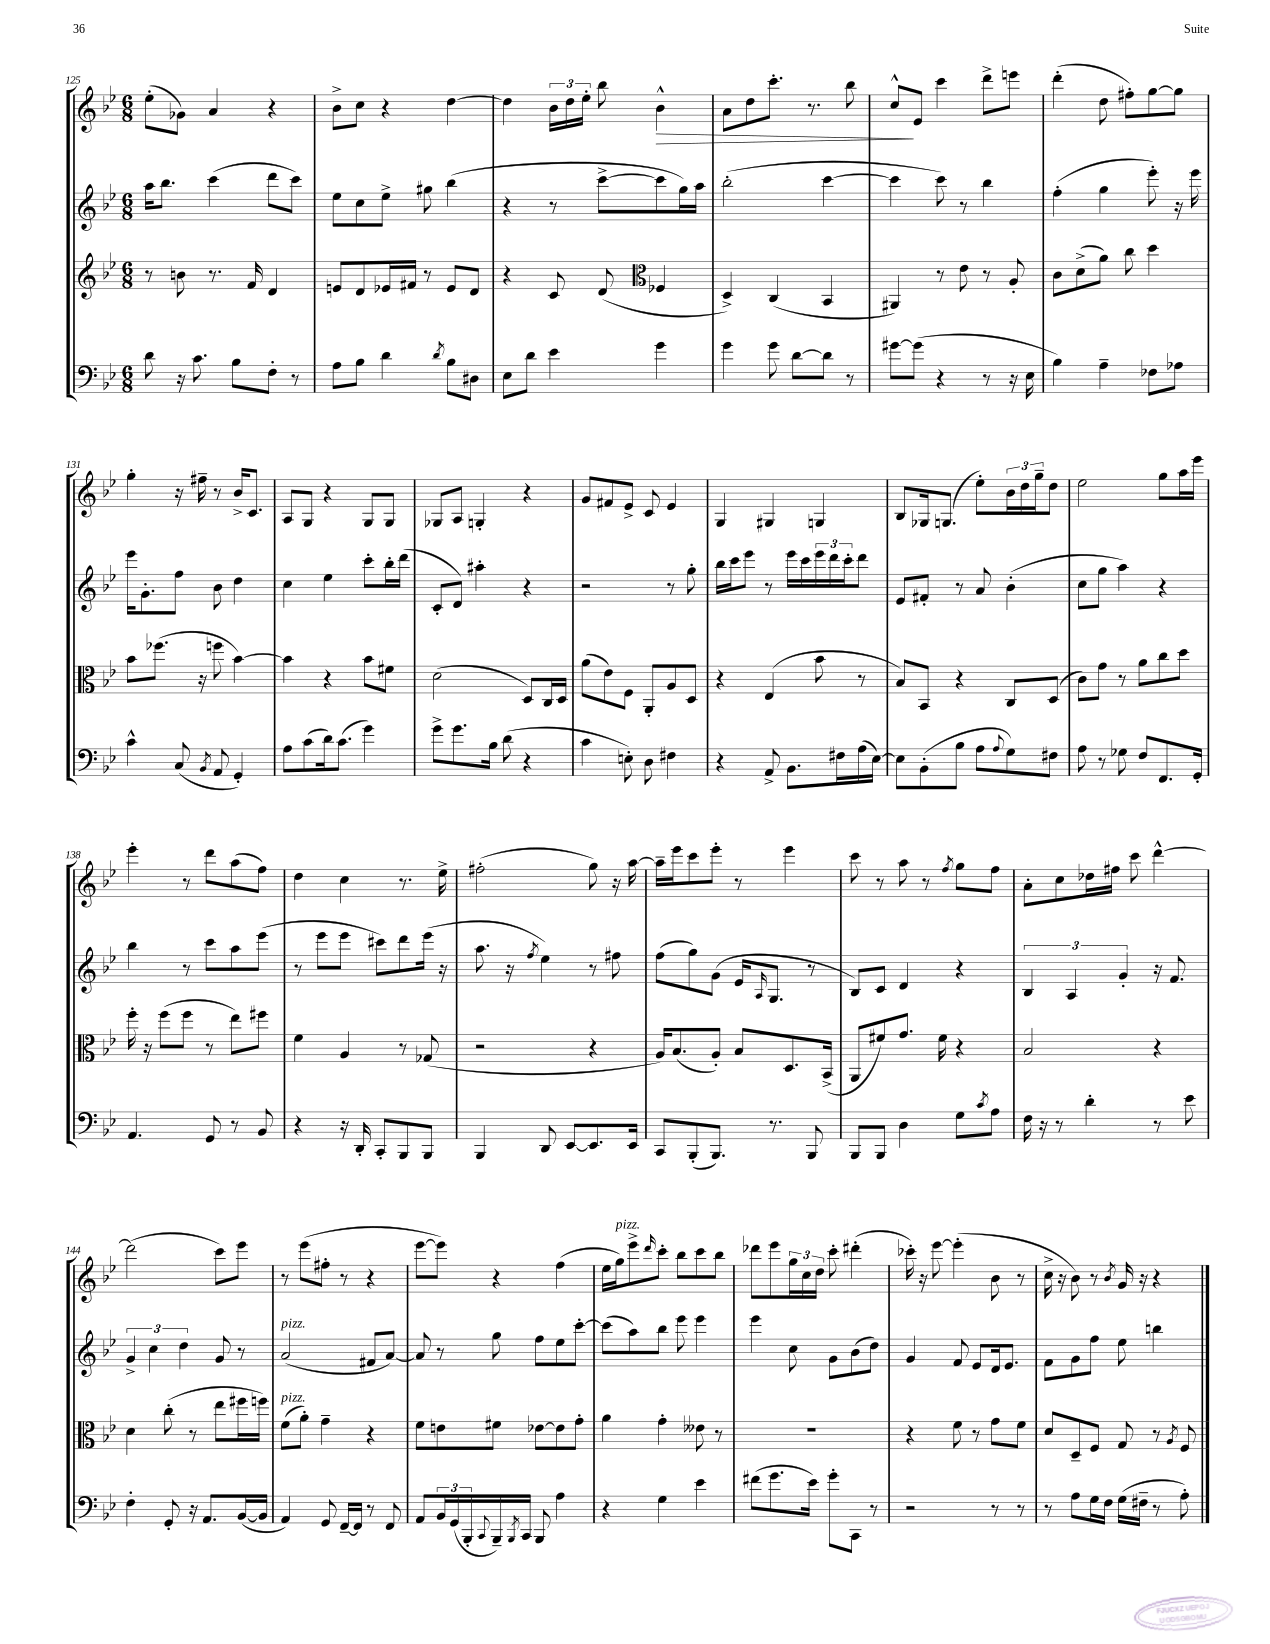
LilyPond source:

<<
\new StaffGroup <<
\new Staff = "s0" {
    \clef treble \key bes \major \numericTimeSignature \time 6/8
    ees''8-.( ges'8) a'4 r4 |
    bes'8-> c''8 r4 d''4~ |
    d''4 \tuplet 3/2 { bes'16 d''16 ees''16-. } bes''8 bes'4-^\> |
    a'8 d''8 c'''8.-. r8. bes''8 |
    c''8-^\! ees'8 c'''4 d'''8-> e'''8 |
    d'''4-.( d''8 fis''8-.) g''8~ g''8 |
    g''4-. r16 fis''16-- r8 bes'16-> c'8. |
    a8 g8 r4 g8 g8 |
    ges8 a8 g4-. r4 |
    g'8 fis'8 ees'8-> c'8 ees'4 |
    g4 gis4 g4 |
    bes8 ges16 g8.( ees''8-.) \tuplet 3/2 { bes'16 d''16 g''16-- } d''8 |
    ees''2 g''8 a''16 ees'''16 |
    ees'''4-. r8 d'''8 a''8( f''8) |
    d''4 c''4 r8. ees''16-> |
    fis''2-.( g''8) r16 a''16~ |
    a''16-- ees'''16 c'''8 ees'''8-. r8 ees'''4 |
    c'''8 r8 a''8 r8 \acciaccatura { f''8 } g''8 f''8 |
    a'8-. c''8 des''16 fis''16 c'''8 d'''4~-^ |
    d'''2( c'''8) ees'''8 |
    r8 ees'''8( fis''8-. r8 r4 |
    ees'''8~ ees'''8) r4 f''4( |
    ees''16 g''16^\markup { \italic "pizz." }) ees'''8-> \grace { d'''16 } c'''8-. bes''8 c'''8 bes''8 |
    des'''8 ees'''8 \tuplet 3/2 { g''16 c''16 d''16 } c'''8-. dis'''4-.( |
    ces'''16-.) r16 ees'''8~ ees'''4-.( bes'8 r8 |
    c''16-> r16 bes'8) r8 \acciaccatura { bes'8 } g'16 r16 r4 \bar "|." |
}
\new Staff = "s1" {
    \clef treble \key bes \major \numericTimeSignature \time 6/8
    a''16 bes''8. c'''4( d'''8 c'''8) |
    ees''8 c''8 ees''8-> gis''8 bes''4( |
    r4 r8 c'''8~-> c'''8 g''16) a''16 |
    bes''2-.( c'''4~ |
    c'''4 c'''8) r8 bes''4 |
    f''4-.( g''4 ees'''8-.) r16 ees'''16 |
    ees'''16 g'8.-. f''8 bes'8 d''4 |
    c''4 ees''4 c'''8-. bes''16-. d'''16( |
    c'8-. d'8) ais''4-. r4 |
    r2 r8 g''8-. |
    bes''16 c'''16 ees'''8 r8 ees'''16 c'''16 \tuplet 3/2 { ees'''16 d'''16 c'''16-. } d'''8 |
    ees'8 fis'8-. r8 a'8 bes'4-.( |
    c''8 g''8 a''4) r4 |
    bes''4 r8 c'''8 a''8 ees'''8( |
    r8 ees'''8 ees'''8 cis'''8) d'''8 ees'''16( r16 |
    a''8. r16 \acciaccatura { f''8 } ees''4) r8 fis''8 |
    f''8( g''8) g'8( ees'16 \grace { a16 } g8. r8 |
    bes8) c'8 d'4 r4 |
    \tuplet 3/2 { bes4 a4 g'4-. } r16 f'8. |
    \tuplet 3/2 { g'4-> c''4 d''4 } g'8 r8 |
    a'2^\markup { \italic "pizz." }( fis'8 a'8~) |
    a'8 r8 g''8 f''8 ees''8 c'''8~-. |
    c'''8( a''8) bes''8 ees'''8 ees'''4 |
    ees'''4 c''8 g'8 bes'8( d''8) |
    g'4 f'8 ees'8 d'16 ees'8. |
    f'8 g'8 f''8 ees''8 b''4 \bar "|." |
}
\new Staff = "s2" {
    \clef treble \key bes \major \numericTimeSignature \time 6/8
    r8 b'8 r8. f'16 d'4 |
    e'8 d'8 ees'16 fis'16 r8 ees'8 d'8 |
    r4 c'8 d'8( \clef alto fes4 |
    d4->) c4( bes,4 |
    ais,4) r8 ees'8 r8 a8-. |
    c'8 d'8->( a'8) c''8 d''4 |
    bes'8 fes''8.( r16 f''8 bes'4~) |
    bes'4 r4 bes'8 fis'8 |
    d'2( d8) c16 d16 |
    a'8( ees'8) f8 a,8-. a8 d8 |
    r4 ees4( bes'8 r8 |
    bes8) bes,8 r4 c8 d8( |
    c'8) g'8 r8 a'8 c''8 d''8 |
    f''16-. r16 f''8( f''8 r8 ees''8) fis''8 |
    f'4 a4 r8 ges8( |
    r2 r4 |
    a16) bes8.( a8-.) bes8 d8. bes,16->( |
    a,8 fis'8) g'8. fis'16 r4 |
    bes2 r4 |
    d'4 c''8-.( r8 ees''8 fis''16 f''16) |
    f'8^\markup { \italic "pizz." }( a'8-.) g'4-- r4 |
    f'8 e'8 fis'8 ees'8~ ees'8 g'8-. |
    a'4 g'4-. eeses'8 r8 |
    R2. |
    r4 f'8 r8 g'8 f'8 |
    d'8 d8-- f8 g8 r8 \acciaccatura { a8 } f8 \bar "|." |
}
\new Staff = "s3" {
    \clef bass \key bes \major \numericTimeSignature \time 6/8
    d'8 r16 c'8. bes8 f8-. r8 |
    a8 bes8 d'4 \acciaccatura { d'8 } bes8 dis8 |
    ees8 d'8 ees'4 g'4 |
    g'4 g'8 d'8~ d'8 r8 |
    gis'8~ gis'8( r4 r8 r16 ees16 |
    bes4) a4-- fes8 aes8 |
    c'4-^ c8( \acciaccatura { bes,8 } a,8 g,4-.) |
    a8 c'8( d'16) c'8.( g'4) |
    g'8-> g'8. bes16 d'8( r4 |
    c'4 e8-.) d8 fis4 |
    r4 a,8-> bes,8. fis16 a16( ees16~) |
    ees8 bes,8-.( bes8 a8 \appoggiatura { a8 } g8) fis8 |
    a8 r8 ges8 f8 f,8. g,16-. |
    a,4. g,8 r8 bes,8 |
    r4 r16 d,16-. c,8-. bes,,8 bes,,8 |
    bes,,4 d,8 ees,8~ ees,8. ees,16 |
    c,8 bes,,8-.( bes,,8.) r8. bes,,8 |
    bes,,8 bes,,8 d4 g8 \acciaccatura { c'8 } a8 |
    f16 r16 r8 d'4-. r8 ees'8 |
    f4-. g,8-. r16 a,8. bes,16~( bes,16 |
    a,4) g,8 f,16~-- f,16 r8 f,8 |
    a,8 \tuplet 3/2 { bes,16 g,16( bes,,16-. } \appoggiatura { c,8 } bes,,16--) \acciaccatura { bes,,8 } c,16 bes,,8 a4 |
    r4 g4 ees'4 |
    fis'8( g'8. ees'16) g'8-. c,8 r8 |
    r2 r8 r8 |
    r8 a8 g16 f16 g16( fis16-- r8 a8-.) \bar "|." |
}
>>
>>
\layout { \context { \Score currentBarNumber = #125 } }
